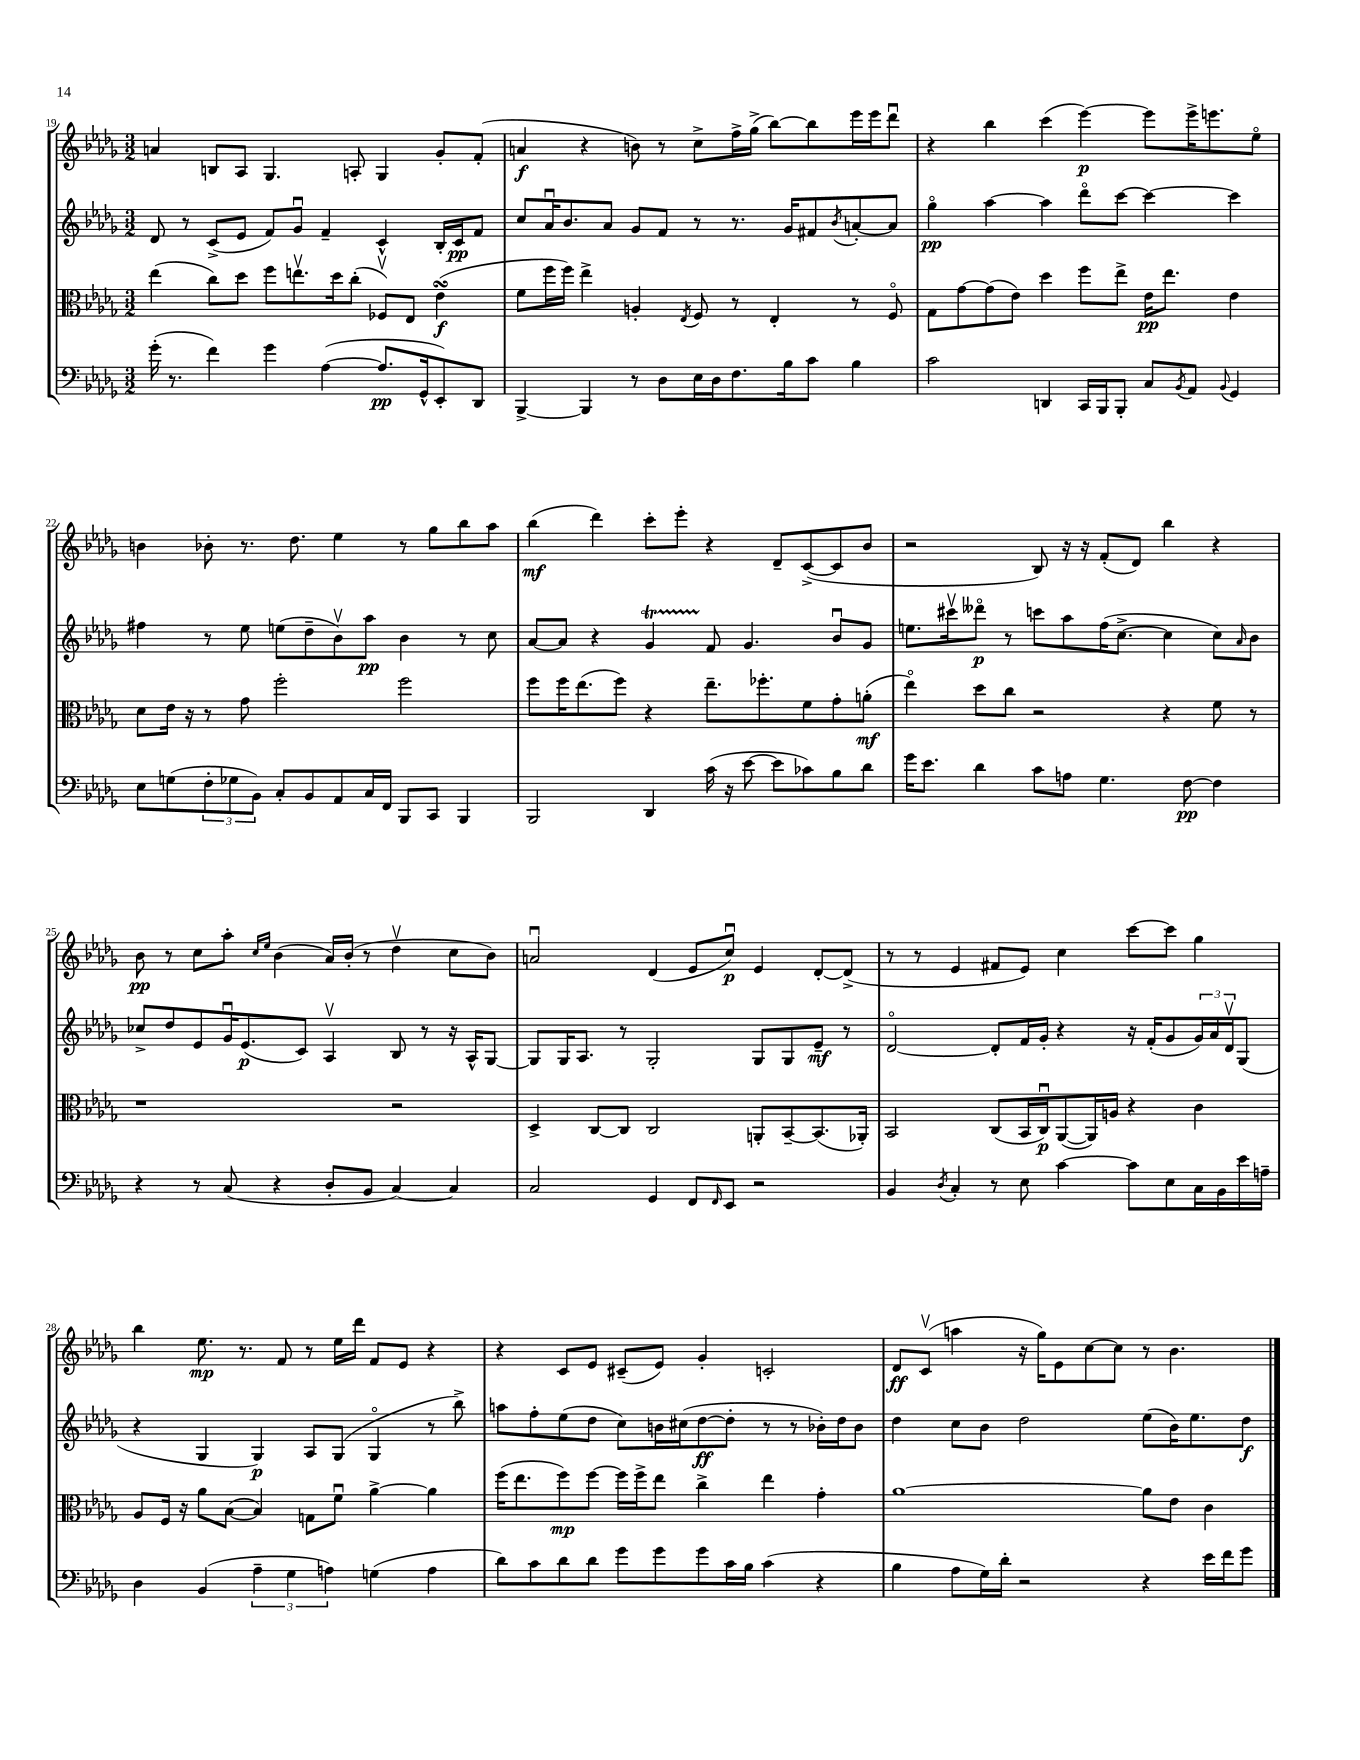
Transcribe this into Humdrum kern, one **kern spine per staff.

**kern	**kern	**kern	**kern
*staff4	*staff3	*staff2	*staff1
*clefF4	*clefC3	*clefG2	*clefG2
*k[b-e-a-d-g-]	*k[b-e-a-d-g-]	*k[b-e-a-d-g-]	*k[b-e-a-d-g-]
*M3/2	*M3/2	*M3/2	*M3/2
(16g-'\	(4ee-\	8d-/	4a/
8.r	.	.	.
.	.	8r	.
4f\)	8cc\L)	(8c^/L	8B/L
.	8dd-\J	8e-/J	8A-/J
4g-\	8ff\L	8f/L)	4.G-/
.	8.eev\	8g-u/J	.
([4A-\	.	4f~/	.
.	16dd-\k	.	.
.	(8cc'\J	.	8A'/
8.A-/]L	8F-v/L)	4c^^/	4G-/
.	8E-/J	.	.
16GG-^^/k	.	.	.
8EE-'/)	(4e-\	16B-'/LL	8g-'/L
.	.	16c/J	.
8DD-/J	.	8f/J	(8f'/J
=	=	=	=
[4BBB-^/	8f\L	8cc/L	4a/
.	16ff\L	16a-u/K	.
.	16ff\JJ)	8.b-/	.
4BBB-/]	4ee-^\	.	4r
.	.	8a-/J	.
8r	4A'/	8g-/L	8b\)
8D-\L	.	8f/J	8r
.	8qE-/	.	.
16E-\L	8F/	8r	8cc^\L
16D-\J	.	.	.
8.F\	8r	8.r	16ff^\L
.	.	.	(16gg-^\JJ
.	4E-'/	.	[8bb-\L)
16B-\k	.	16g-/LK	.
8c\J	.	8f#/	8bb-\]
.	.	8qb-/	.
4B-\	8r	[8a'/	16eee-\L
.	.	.	16eee-\J
.	8Fo/	8a/]J	8ddd-u\J
=	=	=	=
2c\	8G-\L	4gg-o\	4r
.	[8g-\	.	.
.	(8g-\]	[4aa-\	4bb-\
.	8e-\J)	.	.
4DD/	4dd-\	4aa-\]	(4ccc\
16CC/LL	8ff\L	8ddd-o\L	[4eee-\)
16BBB-/J	.	.	.
8BBB-'/J	8ee-^\J	[8ccc\J	.
8C/L	16e-\LK	4ccc\_	8eee-\]L
.	8.ee-\J	.	.
8qBB-/	.	.	.
8AA-/J	.	.	16eee-^\K
.	.	.	8.eee\
8qqBB-/	.	.	.
4GG-/	4e-\	4ccc\]	.
.	.	.	8ee-o\J
=	=	=	=
8E-\L	8d-\L	4ff#\	4b\
(8G\	16e-\Jk	.	.
.	16r	.	.
12F'\	8r	8r	8b-'\
12G-\	.	.	.
.	8g-\	8ee-\	8.r
12BB-\J)	.	.	.
8C'/L	2ff'\	(8ee\L	.
.	.	.	8.dd-\
8BB-/	.	8dd-~\	.
8AA-/	.	8b-v\)	4ee-\
16C/L	.	8aa-\J	.
16FF/JJ	.	.	.
8BBB-/L	2ff\	4b-\	8r
8CC/J	.	.	8gg-\L
4BBB-/	.	8r	8bb-\
.	.	8cc\	8aa-\J
=	=	=	=
2BBB-/	8ff\L	[8a-/L	(4bb-\
.	16ff\K	8a-/]J	.
.	(8.ee-\	.	.
.	.	4r	4ddd-\)
.	8ff\J)	.	.
4DD-/	4r	4g-/	8ccc'\L
.	.	.	8eee-'\J
(16c\	8.ee-~\L	8f/	4r
16r	.	.	.
[8e-\	.	4.g-/	.
.	8.ff-'\	.	.
8e-\]L	.	.	8d-~/L
8c-\)	8f\	.	([8c^/
8B-\	8g-'\	8b-u/L	8c/]
8d-\J	(8a'\J	8g-/J	8b-/J
=	=	=	=
16g-\LK	4ee-o\)	8.ee\L	2r
8.e-\J	.	.	.
.	.	16ccc#v\k	.
4d-\	8dd-\L	8ddd--o\J	.
.	8cc\J	8r	.
8c\L	2r	8ccc\L	8B-/)
8A\J	.	8aa-\	16r
.	.	.	16r
4.G-\	.	(16ff\K	(8f'/L
.	.	[8.cc^\J	.
.	.	.	8d-/J)
.	4r	4cc\]	4bb-\
[8F\	.	.	.
4F\]	8f\	8cc\L)	4r
.	.	16qqa-/	.
.	8r	8b-\J	.
=	=	=	=
4r	1r	8cc-^/L	8b-\
.	.	8dd-/	8r
8r	.	8e-/	8cc\L
(8C/	.	16g-u/K	8aa-'\J
.	.	(8.e-/	.
.	.	.	16qqcc/LL
.	.	.	16qqee-/JJ
4r	.	.	(4b-\
.	.	8c/J)	.
8D-'/L	.	4A-v/	16a-/LL)
.	.	.	(16b-'/JJ
8BB-/J	.	.	8r
[4C/)	2r	8B-/	4dd-v\
.	.	8r	.
4C/]	.	16r	8cc\L
.	.	16A-^^/LK	.
.	.	[8G-/J	8b-\J)
=	=	=	=
2C/	4D-^/	8G-/]L	2au/
.	.	16G-/K	.
.	.	8.A-/J	.
.	[8C/L	.	.
.	8C/]J	8r	.
4GG-/	2C/	2G-'/	(4d-/
8FF/L	.	.	8e-/L
16qqFF/	.	.	.
8EE-/J	.	.	8ccu/J)
2r	8AA'/L	8G-/L	4e-/
.	[8BB-~/	8G-/	.
.	(8.BB-/]	8e-~/J	[8d-'/L
.	.	8r	(8d-^/]J
.	16AA-'/Jk)	.	.
=	=	=	=
4BB-/	2BB-/	[2d-o/	8r
.	.	.	8r
8qD-/	.	.	.
4C'/	.	.	4e-/
8r	(8C/L	8d-'/]L	8f#/L
8E-\	16BB-/L	16f/L	8e-/J)
.	16Cu/J)	16g-'/JJ	.
[4c\	([8AA-/	4r	4cc\
.	16AA-/]L)	.	.
.	16A/JJ	.	.
8c\]L	4r	16r	[8ccc\L
.	.	(16f'/LK	.
8E-\	.	8g-/	8ccc\]J
16C\L	4c\	24g-/L)	4gg-\
.	.	24a-/	.
16BB-\	.	.	.
.	.	24d-v/J	.
16e-\	.	(8G-/J	.
16A~\JJ	.	.	.
=	=	=	=
4D-\	8A-/L	4r	4bb-\
.	16F/Jk	.	.
.	16r	.	.
(4BB-/	8a-\L	4G-/	8.ee-\
.	([8B-\J	.	.
.	.	.	8.r
6A-~\	4B-/])	4G-/)	.
.	.	.	8f/
6G-\	.	.	.
.	8G\L	8A-/L	8r
6A\)	.	.	.
.	8fu\J	(8G-/J	16ee-\LL
.	.	.	16ddd-\JJ
(4G\	[4a-^\	4G-o/	8f/L
.	.	.	8e-/J
4A\	4a-\]	8r	4r
.	.	8bb-^\)	.
=	=	=	=
8d-\L)	(16ff\LK	8aa\L	4r
.	8.ee-\	.	.
8c\	.	8ff'\	.
8d-\	8ff\)	(8ee-\	8c/L
8d-\J	[8ff\J	8dd-\J	8e-/J
8g-\L	16ff\]LL	8cc\L)	(8c#~/L
.	16ff^\J	.	.
8g-\	8ee-\J	16b\L	8e-/J)
.	.	(16cc#\J	.
8g-\	4cc^\	[8dd-\	4g-'/
16c\L	.	8dd-'\]J	.
16B-\JJ	.	.	.
(4c\	4ee-\	8r	2c'/
.	.	8r	.
4r	4g-'\	16b-'\LL)	.
.	.	16dd-\J	.
.	.	8b-\J	.
=	=	=	=
4B-\	[1a-	4dd-\	8d-/L
.	.	.	(8cv/J
8A-\L	.	8cc\L	4aa\
16G-\L)	.	8b-\J	.
16d-'\JJ	.	.	.
2r	.	2dd-\	16r
.	.	.	16gg-\LK)
.	.	.	8e-\
.	.	.	[8cc\
.	.	.	8cc\]J
4r	8a-\]L	(8ee-\L	8r
.	8e-\J	16b-\K)	4.b-\
.	.	8.ee-\	.
16e-\LL	4c\	.	.
16f\J	.	.	.
8g-\J	.	8dd-\J	.
==	==	==	==
*-	*-	*-	*-
